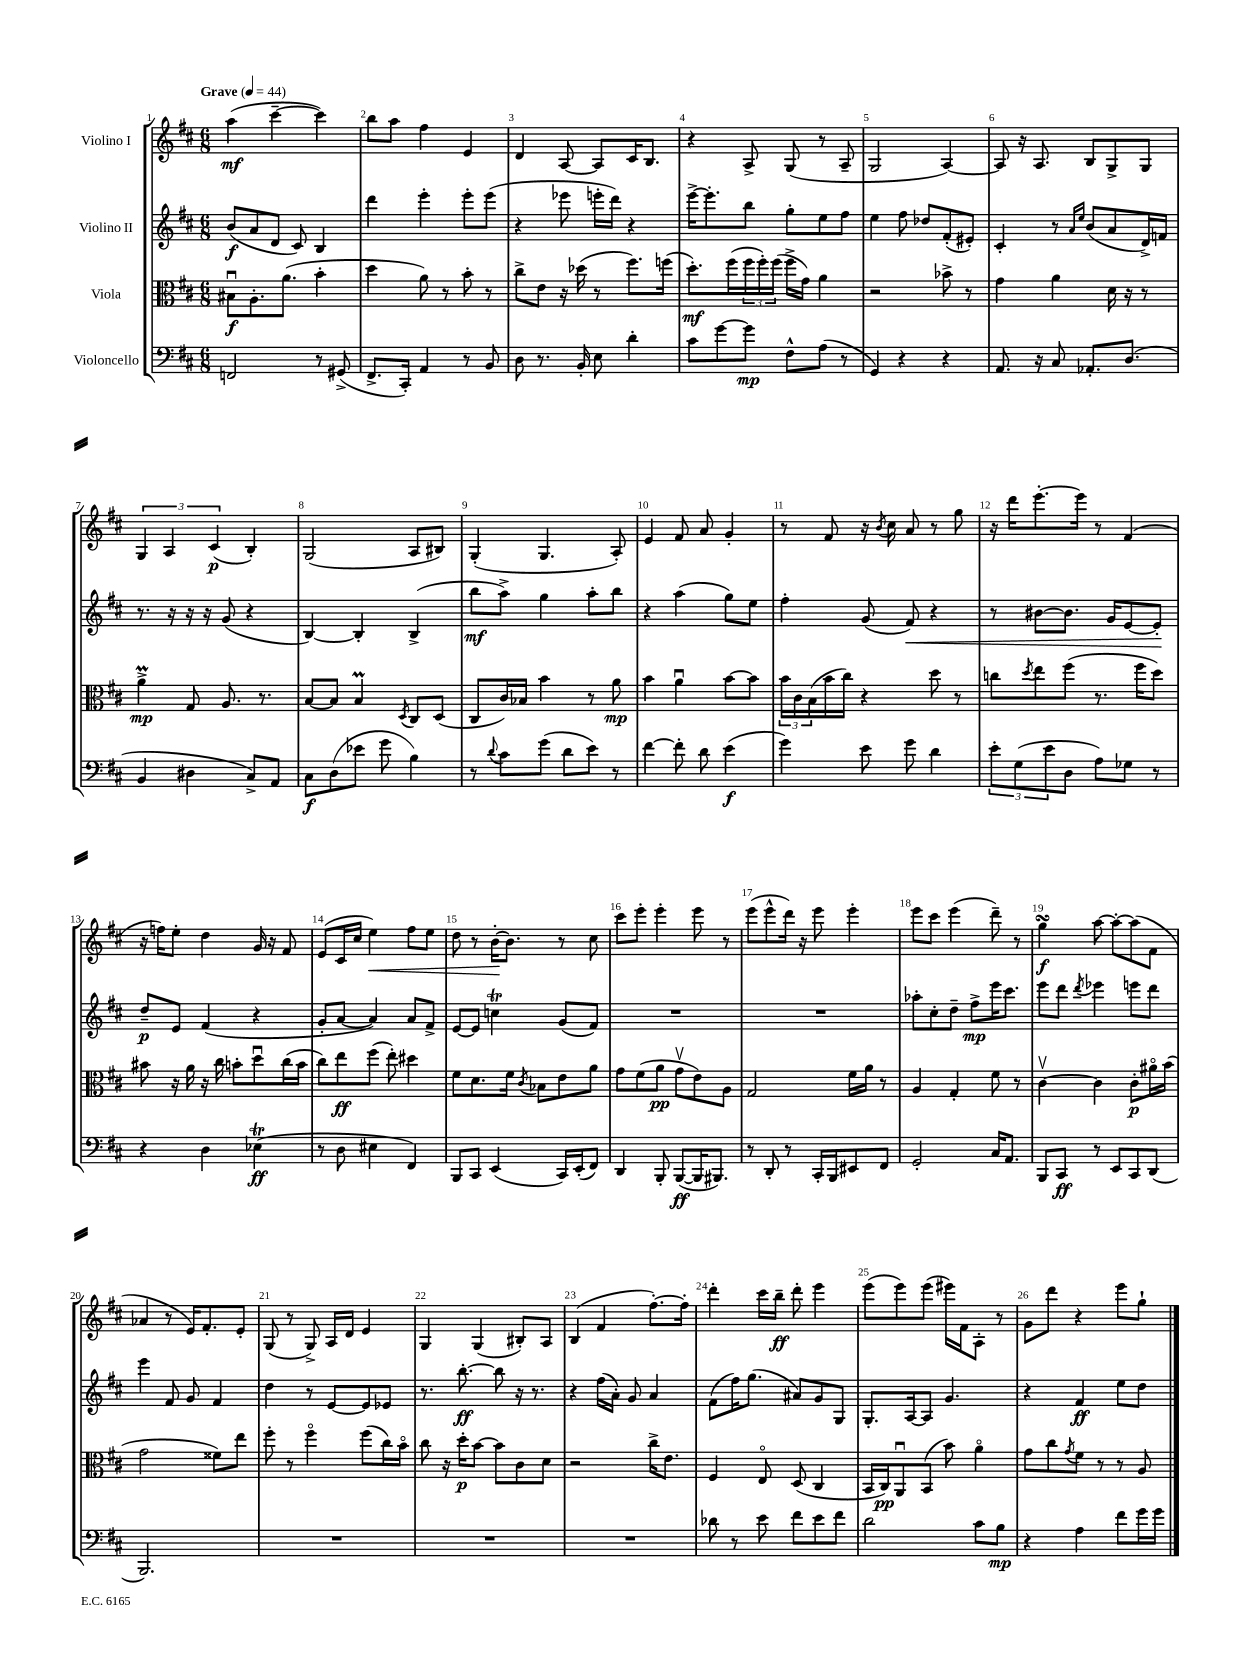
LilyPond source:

<<
\new StaffGroup <<
\new Staff = "s0" \with { instrumentName = "Violino I" } {
    \clef treble \key d \major \numericTimeSignature \time 6/8 \tempo "Grave" 4 = 44
    a''4\mf( cis'''4~-- cis'''4) |
    b''8 a''8 fis''4 e'4 |
    d'4 a8~ a8 cis'16 b8. |
    r4 a8-> g8( r8 a8-- |
    g2 a4~) |
    a8 r16 a8. b8 g8-> g8 |
    \tuplet 3/2 { g4 a4 cis'4\p( } b4-.) |
    g2( a8 bis8) |
    g4-.( g4. a8-.) |
    e'4 fis'8 a'8 g'4-. |
    r8 fis'8 r16 \acciaccatura { b'8 } cis''16 a'8 r8 g''8 |
    r16 d'''16 e'''8.~-. e'''16 r8 fis'4( |
    r16 f''16) e''8-. d''4 g'16 r16 fis'8 |
    e'8( cis'16 cis''16 e''4\<) fis''8 e''8 |
    d''8 r8 b'16~-.\! b'8. r8 cis''8 |
    cis'''8 e'''8-. e'''4-. e'''8 r8 |
    e'''8( e'''8-^ d'''16) r16 e'''8 e'''4-. |
    e'''8 cis'''8 e'''4( d'''8--) r8 |
    g''4\turn\f a''8~ a''8~-. a''8( fis'8 |
    aes'4 r8 e'16) fis'8.-. e'8-. |
    g8( r8 g8->) a16 d'16 e'4 |
    g4 g4( bis8-.) a8 |
    b4( fis'4 fis''8.~-.) fis''16-. |
    d'''4-. cis'''16 b''16--\ff d'''8-. e'''4 |
    e'''8( e'''8) e'''8( eis'''16) fis'16 a8-. r8 |
    g'8 d'''8 r4 e'''8 g''8-! \bar "|." |
}
\new Staff = "s1" \with { instrumentName = "Violino II" } {
    \clef treble \key d \major \numericTimeSignature \time 6/8
    b'8\f( a'8 d'8 cis'8) b4 |
    d'''4 e'''4-. e'''8-. e'''8( |
    r4 ees'''8 e'''16-. d'''16) r4 |
    e'''16~-> e'''8.-. b''8 g''8-. e''8 fis''8 |
    e''4 fis''8 des''8 fis'8-.( eis'8-.) |
    cis'4-. r8 \grace { a'16 e''16 } b'8( a'8 d'16->) f'16 |
    r8. r16 r16 r16 g'8( r4 |
    b4~) b4-. b4->( |
    b''8\mf a''8->) g''4 a''8-. b''8 |
    r4 a''4( g''8) e''8 |
    fis''4-. g'8( fis'8\<) r4 |
    r8 bis'8~ bis'8. g'16 e'8~ e'8-.\! |
    d''8--\p e'8 fis'4( r4 |
    g'8-. a'8~ a'4) a'8 fis'8-> |
    e'8~ e'8 c''4\trill g'8( fis'8) |
    R2. |
    R2. |
    aes''8-. cis''8-. d''8-- fis''8->\mp e'''16 cis'''8. |
    e'''8 d'''8 \acciaccatura { d'''8 } ees'''4 e'''8 d'''8 |
    e'''4 fis'8 g'8 fis'4 |
    d''4 r8 e'8~ e'8 ees'8 |
    r8. b''8.~-.\ff b''8 r16 r8. |
    r4 fis''16( a'16-.) g'8 a'4 |
    fis'8( fis''16) g''8.( ais'8) g'8 g8 |
    g8.-. a16~ a8 g'4. |
    r4 fis'4\ff e''8 d''8 \bar "|." |
}
\new Staff = "s2" \with { instrumentName = "Viola" } {
    \clef alto \key d \major \numericTimeSignature \time 6/8
    bis8\downbow\f a8.-. a'8.( b'4-. |
    d''4 a'8) r8 b'8-. r8 |
    cis''8-> e'8 r16 des''16( r8 fis''8.) f''16( |
    d''8.-.\mf) fis''16( \tuplet 3/2 { fis''16 fis''16-.) fis''16( } fis''16-> g'16) a'4 |
    r2 bes'8-> r8 |
    g'4 a'4 d'16 r16 r8 |
    a'4->\prall\mp g8 a8. r8. |
    b8~ b8 b4\prall \acciaccatura { d8 } cis8 d8( |
    cis8 cis'16) bes16 b'4 r8 a'8\mp |
    b'4 a'4\downbow b'8~ b'8 |
    \tuplet 3/2 { b'16 cis'16 b16( } b'16 cis''16) r4 d''8 r8 |
    c''8 \acciaccatura { d''8 } e''8 fis''8( r8. fis''16 d''8) |
    bis'8 r16 a'16 r16 cis''16 b'8-. d''8\downbow cis''16( b'16 |
    cis''8) e''8\ff fis''8( e''8-.) dis''4 |
    fis'8 d'8. fis'16 \acciaccatura { cis'8 } bes8 e'8 a'8 |
    g'8 fis'8( a'8\pp g'8\upbow e'8) a8 |
    g2 fis'16 a'16 r8 |
    a4 g4-. fis'8 r8 |
    cis'4~\upbow cis'4 cis'8-.\p ais'16\flageolet b'16( |
    g'2 fisis'8) e''8 |
    fis''8-. r8 fis''4\flageolet fis''8( cis''16) b'16\flageolet |
    cis''8 r16 d''16-.\p b'8~ b'8 cis'8 d'8 |
    r2 cis''16-> e'8. |
    fis4 e8\flageolet d8( cis4 |
    b,16 cis16\pp) a,8\downbow b,8( b'8) a'4\flageolet |
    g'8 cis''8 \acciaccatura { g'8 } fis'8 r8 r8 a8 \bar "|." |
}
\new Staff = "s3" \with { instrumentName = "Violoncello" } {
    \clef bass \key d \major \numericTimeSignature \time 6/8
    f,2 r8 gis,8->( |
    fis,8.-> cis,16-.) a,4 r8 b,8 |
    d8 r8. b,16-. e8 d'4-. |
    cis'8 g'8~ g'8\mp fis8-^ a8( r8 |
    g,4) r4 r4 |
    a,8. r16 cis8 aes,8.-. d8.( |
    b,4 dis4 cis8->) a,8 |
    cis8\f d8( ees'8 g'8 b4) |
    r8 \appoggiatura { d'8 } cis'8 g'8( d'8 e'8) r8 |
    fis'4~ fis'8-. d'8 e'4\f( |
    g'4) e'8 g'8 d'4 |
    \tuplet 3/2 { e'8-. g8( e'8 } d8 a8) ges8 r8 |
    r4 d4 ees4\trill\ff( |
    r8 d8 eis4 fis,4) |
    b,,8 cis,8 e,4( cis,16) e,16-.( fis,8) |
    d,4 b,,8-. b,,8~\ff( b,,16 bis,,8.) |
    r8 d,8-. r8 cis,16-. b,,16 eis,8 fis,8 |
    g,2-. cis16 a,8. |
    b,,8 cis,8\ff r8 e,8 cis,8 d,8( |
    b,,2.) |
    R2. |
    R2. |
    R2. |
    des'8 r8 e'8 fis'8 e'8 fis'8 |
    d'2 cis'8 b8\mp |
    r4 a4 fis'8 g'16 g'16 \bar "|." |
}
>>
>>
\layout { \context { \Score \override BarNumber.break-visibility = ##(#f #t #t) barNumberVisibility = #all-bar-numbers-visible } }
